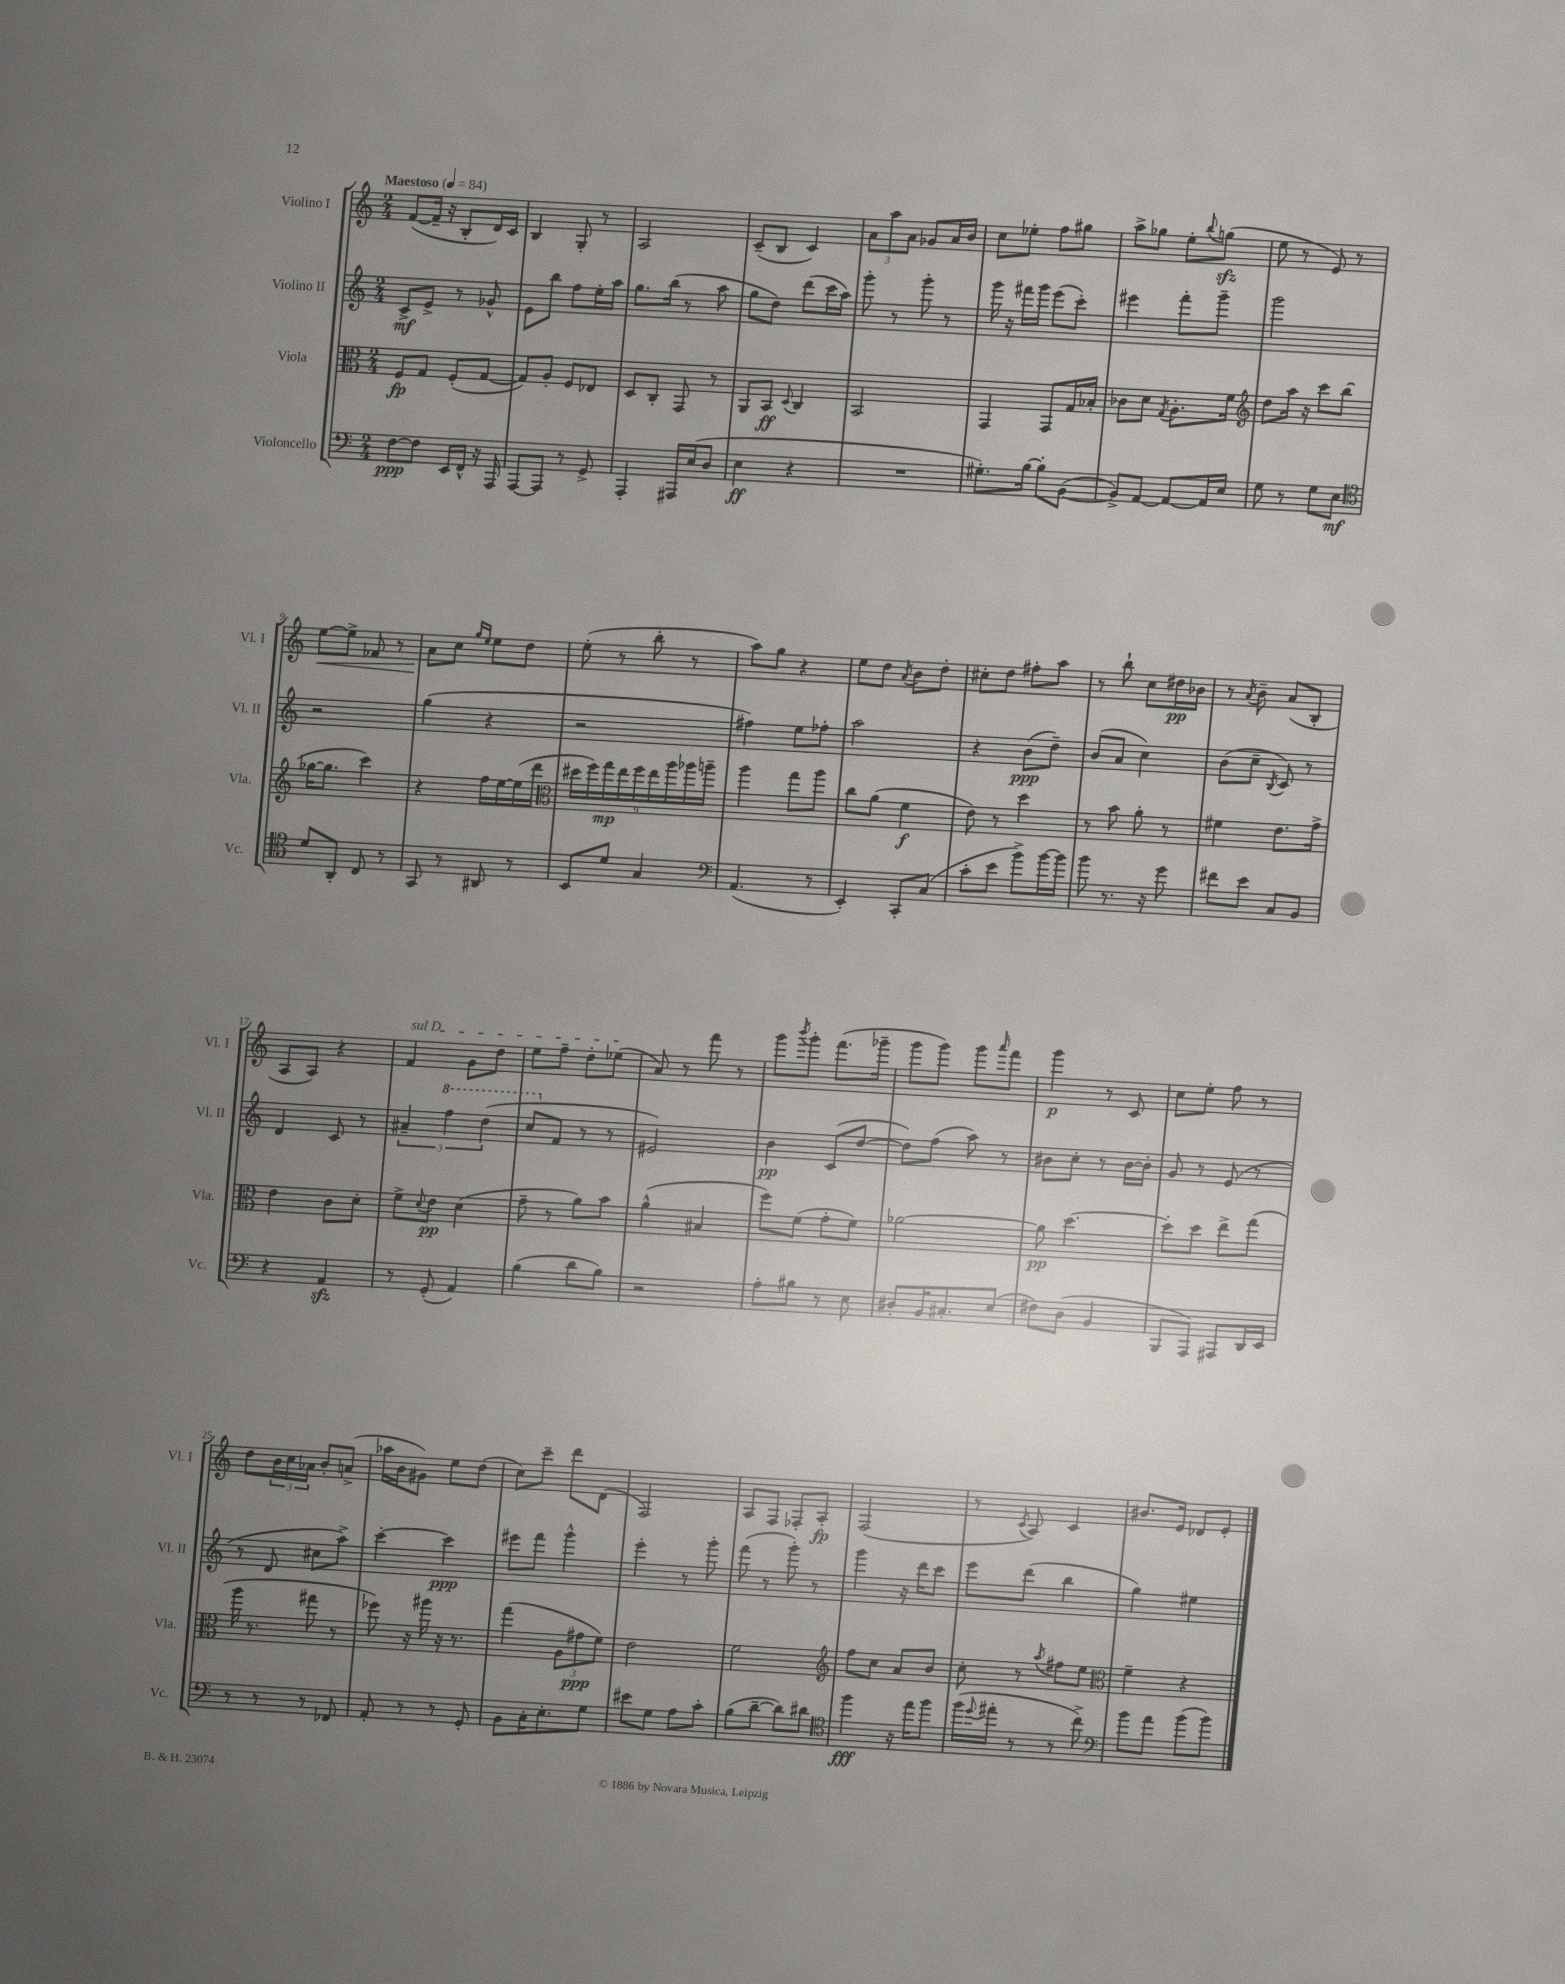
<<
\new StaffGroup <<
\new Staff = "s0" \with { instrumentName = "Violino I" shortInstrumentName = "Vl. I" } {
    \clef treble \key c \major \numericTimeSignature \time 2/4 \tempo "Maestoso" 4 = 84
    f'8~( f'16-- r16 b8-. d'16) c'16 |
    b4 g8-. r8 |
    a2 |
    c'8--( b8 c'4) |
    \tuplet 3/2 { a'8 a''8 a'8 } ges'8 a'16 b'16 |
    c''8 ees''8-. f''8 gis''8 |
    a''8-> ges''8 e''8-. \appoggiatura { b''8 } g''8\sfz( |
    e''8 r8 e'8) r8 |
    e''8~\< e''8-> fes'8 r8 |
    a'8\! c''8 \grace { g''16 e''16 } e''8 d''8 |
    e''8-.( r8 b''8-. r8 |
    a''8) g''8 r4 |
    e''8 d''8 \acciaccatura { a'8 } b'8 d''8-. |
    cis''8-. d''8 fis''8-. a''8 |
    r8 b''8-! c''8 dis''16\pp bes'16 |
    r8 \acciaccatura { a'8 } b'8-- a'8( b8-. |
    a8 a8) r4 |
    \once \override TextSpanner.bound-details.left.text = \markup { \italic "sul D" } f'4\startTextSpan g'8 d''8 |
    e''8 f''8-- d''8-. ees''8\stopTextSpan( |
    a'8) r8 f'''8 r8 |
    g'''8 \acciaccatura { b'''8 } g'''8-. f'''8.( ges'''16-- |
    g'''8 g'''8) g'''8 \grace { a'''16 } f'''8 |
    g'''4\p r8 c'8 |
    c''8 e''8-. f''8 r8 |
    d''8 \tuplet 3/2 { b'16 c''16 aes'16 } b'8-. a'8->( |
    aes''16 b'16 gis'8) e''8 d''8( |
    c''8) c'''8-- d'''8 d'8( |
    f2) |
    a8 f8 fes8-. a8-.\fp |
    f2( |
    r8 \acciaccatura { c'8 } a8) c'4 |
    bis'8. e'16 des'8 e'8-. \bar "|." |
}
\new Staff = "s1" \with { instrumentName = "Violino II" shortInstrumentName = "Vl. II" } {
    \clef treble \key c \major \numericTimeSignature \time 2/4
    c'8->\mf e'8-> r8 ges'8-^ |
    e'8 b''8 f''8 e''16-. a''16 |
    g''8. b''16( r8 a''8 |
    g''8 d''8) d'''8( c'''16 a''16) |
    g'''8-. r8 g'''8-. r8 |
    g'''16 r16 fis'''16 g'''16 e'''8( c'''8-.) |
    eis'''4 f'''8-. g'''8-- |
    g'''2 |
    r2 |
    g''4( r4 |
    r2 |
    fis''4) e''8 fes''8-. |
    a''2 |
    r4 b'8\ppp( d''8--) |
    b'8( a'8 c''4) |
    b'8( c''8-- \acciaccatura { b8 } c'8) r8 |
    d'4 c'8 r8 |
    \tuplet 3/2 { ais'4-- \ottava #1 f'''4 d'''4( } |
    c'''8 \ottava #0 f'8 r8 r8 |
    eis'2) |
    b'4\pp c'8( d''8~ |
    d''8) f''8( a''8) r8 |
    bis'8 c''8-. r8 bis'16~ bis'16-. |
    g'8 r8 e'8( r8 |
    r8 d'8 cis''8 a''8->) |
    c'''4~-. c'''4\ppp |
    eis'''8 f'''8 g'''4-^ |
    e'''4-. r8 g'''8-. |
    f'''8( r8 g'''8-.) r8 |
    g'''4 r16 d'''16 c'''8 |
    e'''8 d'''8( b''4 |
    g''4) eis''4 \bar "|." |
}
\new Staff = "s2" \with { instrumentName = "Viola" shortInstrumentName = "Vla." } {
    \clef alto \key c \major \numericTimeSignature \time 2/4
    f8\fp g8 f8-.( g8~ |
    g8) a8-. f8 ees8 |
    d8 c8-. g,8 r8 |
    a,8 b,8\ff \appoggiatura { d8 } c4 |
    b,2 |
    g,4 g,8 g16 bes16-. |
    ces'8 d'8 \acciaccatura { g8 } a8.-. f'16 |
    \clef treble d''8 a''16 r16 c'''8 b''8( |
    ges''16~ ges''8. c'''4) |
    r4 f''16 e''16~ e''16( d'''16 |
    \clef alto \tuplet 9/8 { dis''16 f''16) g''16\mp e''16 f''16 e''16 a''16 aes''16 a''16-- } |
    a''4 g''8 a''8 |
    c''8 a'8( f'4\f |
    e'8) r8 d''4 |
    r8 b'8 a'8-. r8 |
    fis'4 e'8. g'16-> |
    e'4 c'8 d'8-. |
    f'8-> \appoggiatura { d'8 } e'8\pp d'4( |
    g'8-- r8 a'8) b'8 |
    a'4-^( bis4 |
    f''8) f'8( g'8-. f'8) |
    aes'2~ |
    aes'8\pp d''4.~ |
    d''8-. d''8 e''8-> g''8( |
    a''16 r8. gis''8 r8 |
    fes''8) r16 ais''16 r16 r8. |
    g''4( \tuplet 3/2 { a8 gis'8\ppp f'8) } |
    e'2 |
    f'2 |
    \clef treble f''8 c''8 a'8 b'8 |
    c''8-. r8 \acciaccatura { a''8 } fis''8 e''8 |
    \clef alto f'4-- r4 \bar "|." |
}
\new Staff = "s3" \with { instrumentName = "Violoncello" shortInstrumentName = "Vc." } {
    \clef bass \key c \major \numericTimeSignature \time 2/4
    f8~\ppp f8 e,16 f,16-^ r16 a,,16 |
    a,,8~ a,,8 r8 g,8-> |
    a,,4-. ais,,16 e16( d8 |
    e4\ff r4 |
    R2 |
    gis8.-.) b16~ b8-. b,8~( |
    b,8->) a,8~ a,8~ a,16 e16 |
    g8 r8 g8 e8\mf |
    \clef tenor d'8 a,8-. c8 r8 |
    g,8 r8 ais,8 r8 |
    b,8 d'8 g4 |
    \clef bass a,4.( r8 |
    e,4-.) c,8-. c8( |
    c'8-. e'8 b'8->) b'16~ b'16 |
    b'8 r8. r16 g'8 |
    fis'8 e'8 c8 b,8 |
    r4 a,4\sfz |
    r8 g,8-.( a,4) |
    b4( d'8 b8) |
    r2 |
    a8-. bis8 r8 e8 |
    dis8-. b,16 cis8.-. e8( |
    fis8) d8( b,4 |
    b,,8 a,,8) ais,,8 d,16 e,16 |
    r8 r8 r8 fes,8 |
    a,8-. r8 r8 g,8-. |
    b,8 c16-. e8.-. g8 |
    eis'8 g8 a8 c'8-. |
    b8( d'8~-- d'8) dis'8 |
    \clef tenor f''4\fff r16 e''16 f''8 |
    f''16( \appoggiatura { d''8 } eis''16-. r8 r8 c''8->) |
    \clef bass b'8 a'8 b'8( b'8) \bar "|." |
}
>>
>>
